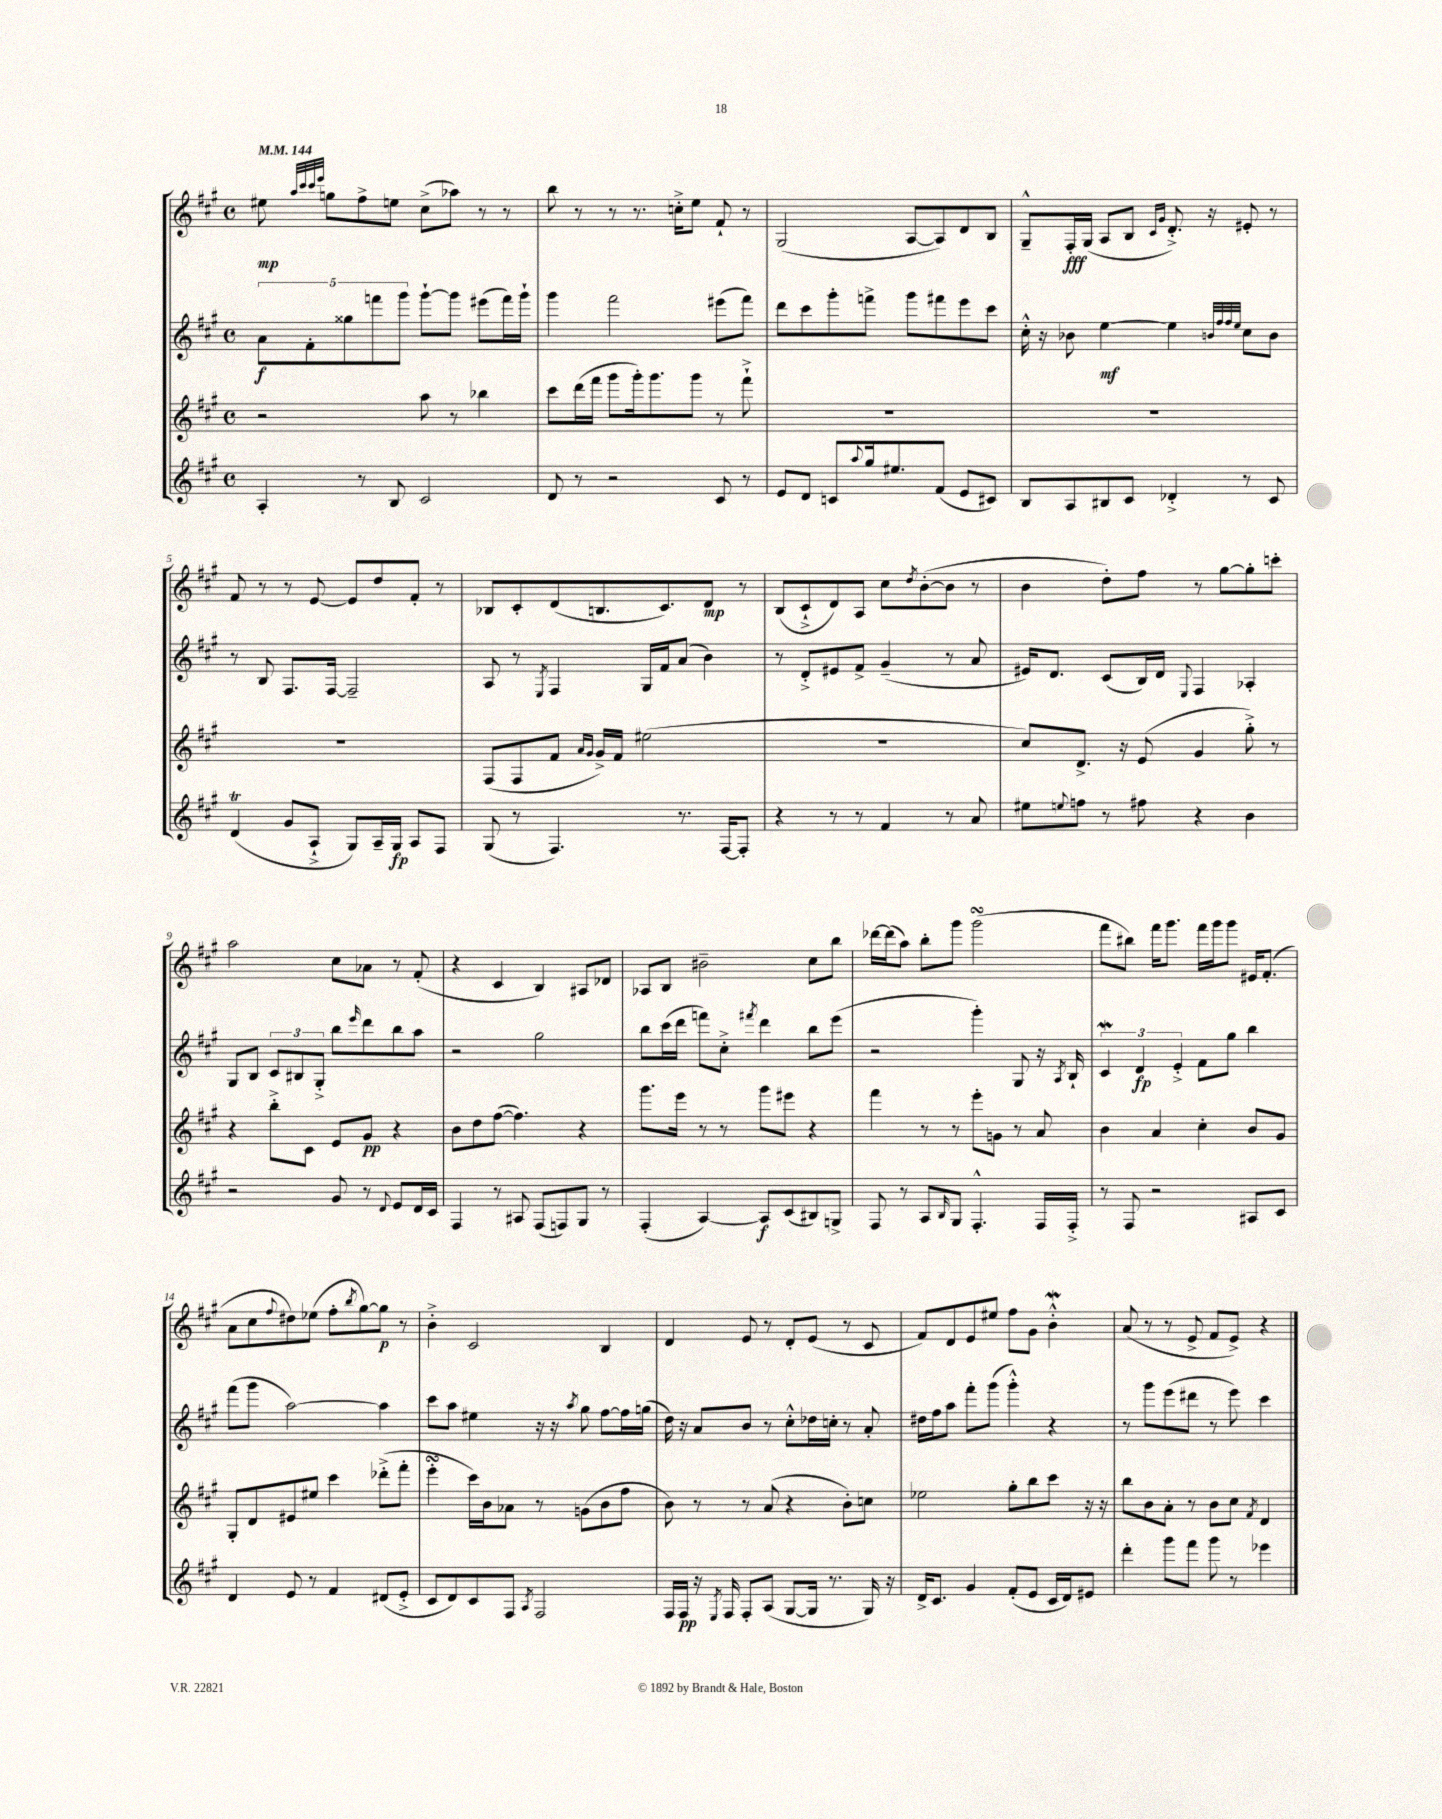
<<
\new StaffGroup <<
\new Staff = "s0" {
    \clef treble \key a \major \defaultTimeSignature \time 4/4 \tempo 4 = 144
    eis''8\mp \grace { a''32 cis'''32 cis'''32 e'''32 } g''8 fis''8-> e''8 cis''8->( aes''8) r8 r8 |
    b''8 r8 r8 r8. c''16-.-> e''8 fis'8-! r8 |
    gis2( a8~ a8) d'8 b8 |
    gis8---^ fis16-.\fff gis16( a8 b8 \grace { cis'16 gis'16 } d'8.-.->) r16 eis'8-. r8 |
    fis'8 r8 r8 e'8~ e'8 d''8 fis'8-. r8 |
    bes8 cis'8-. d'8( b8. cis'8.) d'8\mp r8 |
    b8( cis'8-!-> d'8) a8 cis''8 \acciaccatura { d''8 } b'8~-.( b'8 r8 |
    b'4 d''8-.) fis''8 r8 gis''8~ gis''8-. c'''8-. |
    a''2 cis''8 aes'8 r8 fis'8-.( |
    r4 cis'4 b4) ais8 des'8 |
    aes8 b8 bis'2-- cis''8 b''8 |
    des'''16~ des'''16( a''8) b''8-. gis'''8 gis'''2\turn( |
    fis'''8 bis''8) fis'''16 gis'''8. fis'''16 gis'''16 gis'''8 eis'16 fis'8.-.( |
    a'8 cis''8 \appoggiatura { fis''8 } dis''8) ees''8( fis''8-. \acciaccatura { b''8 } gis''8~) gis''8\p r8 |
    b'4-.-> cis'2 b4 |
    d'4 e'8 r8 d'8-. e'8( r8 cis'8 |
    fis'8) d'8 e'8 eis''8 fis''8 gis'8 b'4-.-^\mordent |
    a'8( r8 r8 e'8-> fis'8 e'8->) r4 \bar "|." |
}
\new Staff = "s1" {
    \clef treble \key a \major \defaultTimeSignature \time 4/4
    \tuplet 5/4 { a'8\f fis'8-. gisis''8 f'''8 gis'''8 } gis'''8~-! gis'''8 eis'''8( f'''16) gis'''16-! |
    gis'''4 fis'''2 eis'''8( fis'''8) |
    d'''8 cis'''8 gis'''8-. f'''8-> gis'''8 fis'''8 e'''8 cis'''8 |
    cis''16-.-^ r16 bes'8 e''4~\mf e''4 \grace { b'32 fis''32 fis''32 e''32 } cis''8 b'8 |
    r8 b8 fis8. fis16~ fis2-- |
    a8 r8 \acciaccatura { e8 } fis4 gis16 fis'16 a'8( b'4) |
    r8 d'8-.-> eis'8 fis'8-> gis'4--( r8 a'8 |
    eis'16) d'8. cis'8( b16) d'16 \appoggiatura { e8 } fis4 aes4-. |
    gis8 b8 \tuplet 3/2 { cis'8 bis8 gis8-.-> } b''8 \grace { e'''16 } d'''8 b''8 a''8 |
    r2 gis''2 |
    b''8 cis'''16( d'''16 f'''8) cis''8-.-> \acciaccatura { fis'''8 } d'''4 b''8 e'''8( |
    r2 gis'''4-.) gis8 r16 \acciaccatura { a8 } b16-! |
    \tuplet 3/2 { cis'4\mordent d'4\fp e'4-.-> } fis'8 gis''8 b''4 |
    fis'''8( gis'''8 a''2~) a''4 |
    cis'''8 a''8 eis''4 r16 r16 \acciaccatura { a''8 } gis''8 fis''8~ fis''16 g''16( |
    d''16) r16 a'8 b'8 r8 cis''8-.-^ des''16 c''16-. r8 a'8-. |
    dis''16 fis''16 a''8 fis'''8-. gis'''8( gis'''4-.-^) r4 |
    r8 gis'''8 e'''8( dis'''8 r8 e'''8) cis'''4 \bar "|." |
}
\new Staff = "s2" {
    \clef treble \key a \major \defaultTimeSignature \time 4/4
    r2 a''8 r8 bes''4 |
    cis'''8 d'''16( fis'''16 gis'''8 gis'''16-.) gis'''8. gis'''8 r8 fis'''8-!-> |
    R1 |
    R1 |
    R1 |
    fis8( fis8 fis'8 \grace { a'16 gis'16 } gis'16->) fis'16 eis''2( |
    R1 |
    cis''8) d'8.-> r16 e'8( gis'4 gis''8-.->) r8 |
    r4 b''8-.-> cis'8 e'8 gis'8\pp r4 |
    b'8 d''8 fis''8~( fis''4.) r4 |
    gis'''8. e'''16 r8 r8 gis'''8 eis'''8 r4 |
    fis'''4 r8 r8 e'''8-. g'8 r8 a'8 |
    b'4 a'4 cis''4-. b'8 gis'8 |
    gis8-. d'8 eis'8 eis''8 cis'''4 des'''8-.->( fis'''8-. |
    e'''4-.\turn cis'''16) b'16 aes'8 r8 g'8( b'8 fis''8 |
    b'8) r8 r8 a'8( r4 b'8-.) c''8 |
    ees''2 gis''8-. b''8 cis'''8 r16 r16 |
    b''8 b'8 a'8-. r8 b'8 cis''8 \acciaccatura { fis'8 } d'4 \bar "|." |
}
\new Staff = "s3" {
    \clef treble \key a \major \defaultTimeSignature \time 4/4
    a4-. r8 b8 cis'2 |
    d'8 r8 r2 cis'8 r8 |
    e'8 d'8 c'8 \appoggiatura { a''8 } gis''16 eis''8. fis'8( e'8 cis'8) |
    b8 a8 bis8 cis'8 des'4-.-> r8 cis'8 |
    d'4\trill( gis'8 a8-!-> gis8) a16-- gis16\fp a8 fis8 |
    gis8( r8 fis4.) r8. fis16~ fis8-. |
    r4 r8 r8 fis'4 r8 a'8 |
    eis''8 \appoggiatura { e''8 } f''8 r8 fis''8 r4 b'4 |
    r2 gis'8 r8 \appoggiatura { d'8 } e'8 d'16 cis'16 |
    fis4 r8 ais8 fis8( f8) gis8 r8 |
    fis4-.( a4~) a8\f cis'8( bis8) g8-> |
    fis8 r8 a8 \grace { b16 } gis8 fis4.-.-^ fis16 fis16-.-> |
    r8 fis8 r2 ais8 cis'8 |
    d'4 e'8 r8 fis'4 dis'8( e'8-.-> |
    cis'8 d'8) cis'8 fis8 \acciaccatura { a8 } fis2 |
    fis16 fis16\pp r16 \acciaccatura { e8 } fis16 fis8-. a8( gis8~ gis16 r8. gis16) r16 |
    d'16-> cis'8. gis'4 fis'8-.( e'8 cis'16 d'16) eis'8 |
    d'''4-. gis'''8 fis'''8 gis'''8 r8 ees'''4 \bar "|." |
}
>>
>>
